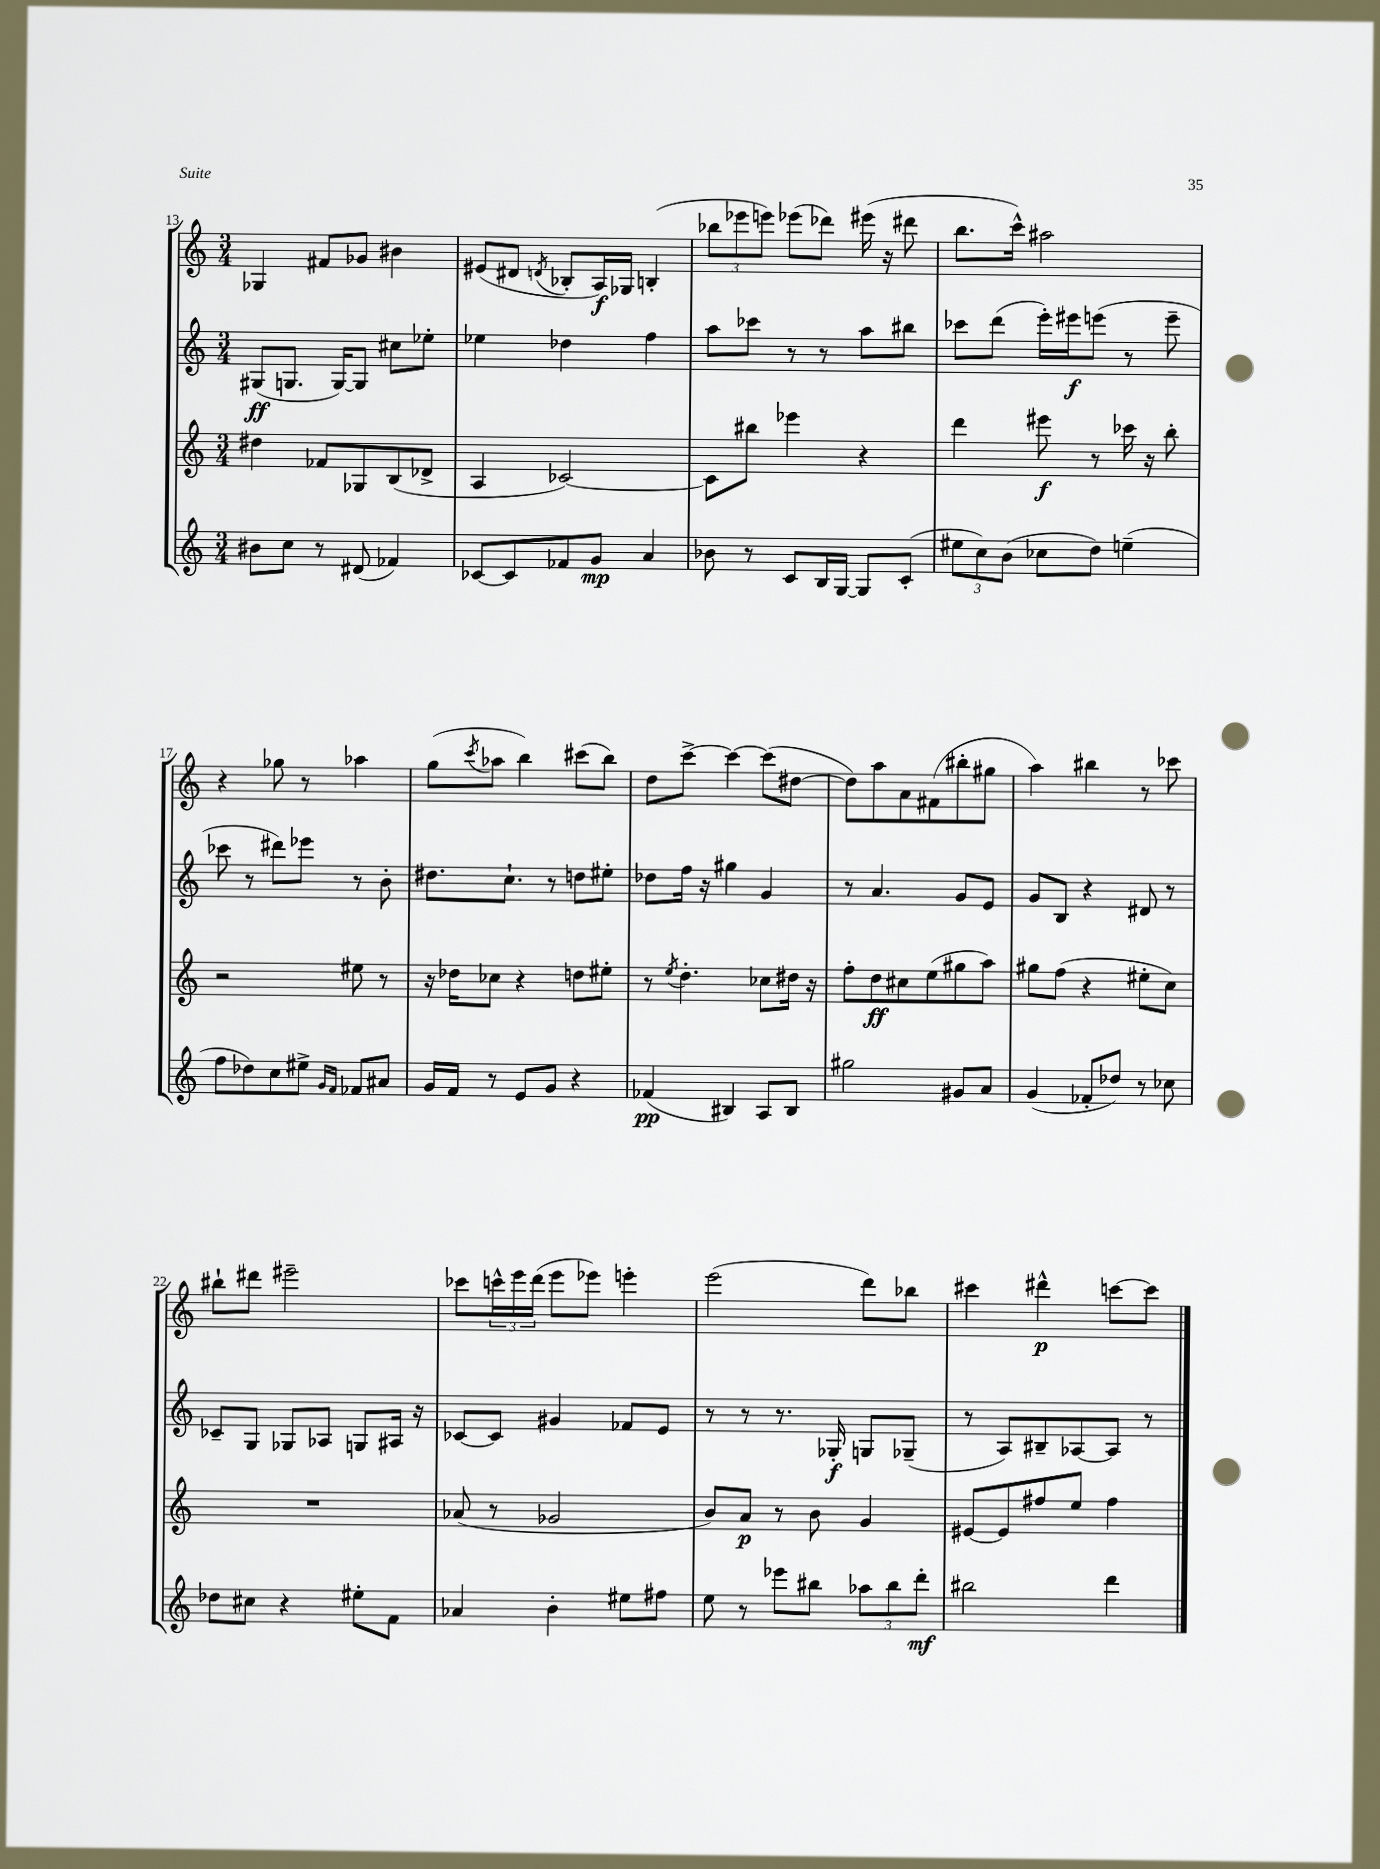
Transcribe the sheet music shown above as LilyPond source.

<<
\new StaffGroup <<
\new Staff = "s0" {
    \clef treble \key c \major \numericTimeSignature \time 3/4
    ges4 fis'8 ges'8 bis'4 |
    eis'8( dis'8 \acciaccatura { d'8 } bes8-. a16\f) ges16 b4-.( |
    \tuplet 3/2 { bes''8 ees'''8 e'''8) } ees'''8( des'''8) eis'''16( r16 dis'''8 |
    b''8. c'''16-^) ais''2 |
    r4 ges''8 r8 aes''4 |
    g''8( \acciaccatura { c'''8 } aes''8 b''4) cis'''8( b''8) |
    d''8 c'''8~-> c'''4~ c'''8( dis''8~ |
    dis''8) a''8 a'8 fis'8( bis''8-. gis''8 |
    a''4) bis''4 r8 ces'''8 |
    bis''8-! dis'''8 eis'''2-- |
    ces'''8 \tuplet 3/2 { c'''16-^ e'''16 d'''16( } e'''8 ees'''8) e'''4-. |
    e'''2( d'''8) bes''8 |
    cis'''4 dis'''4-^\p c'''8~ c'''8 \bar "|." |
}
\new Staff = "s1" {
    \clef treble \key c \major \numericTimeSignature \time 3/4
    gis8\ff( g8. g16~) g8 cis''8 ees''8-. |
    ees''4 des''4 f''4 |
    a''8 ces'''8 r8 r8 a''8 bis''8 |
    ces'''8 d'''8( e'''16-.) eis'''16\f e'''8( r8 e'''8-- |
    ces'''8 r8 dis'''8) ees'''8 r8 b'8-. |
    dis''8. c''8.-! r8 d''8 eis''8-. |
    des''8 f''16 r16 gis''4 g'4 |
    r8 a'4. g'8 e'8 |
    g'8 b8 r4 dis'8 r8 |
    ces'8-- g8 ges8 aes8 g8 ais16 r16 |
    ces'8~ ces'8 gis'4 fes'8 e'8 |
    r8 r8 r8. ges16-.\f g8 ges8--( |
    r8 a8) bis8-- aes8~ aes8 r8 \bar "|." |
}
\new Staff = "s2" {
    \clef treble \key c \major \numericTimeSignature \time 3/4
    dis''4 fes'8 ges8 b8( des'8-> |
    a4 ces'2~) |
    ces'8 bis''8 ees'''4 r4 |
    d'''4 eis'''8\f r8 ces'''16 r16 b''8-. |
    r2 eis''8 r8 |
    r16 des''16 ces''8 r4 d''8 eis''8-. |
    r8 \acciaccatura { e''8 } d''4.-. ces''8 dis''16 r16 |
    f''8-. d''8\ff cis''8 e''8( gis''8 a''8) |
    gis''8 f''8( r4 eis''8-. c''8) |
    R2. |
    aes'8( r8 ges'2 |
    b'8) a'8\p r8 b'8 g'4 |
    eis'8~ eis'8 fis''8 e''8 fis''4 \bar "|." |
}
\new Staff = "s3" {
    \clef treble \key c \major \numericTimeSignature \time 3/4
    bis'8 c''8 r8 dis'8( fes'4) |
    ces'8~ ces'8 fes'8 g'8\mp a'4 |
    bes'8 r8 c'8 b16 g16~ g8 c'8-.( |
    \tuplet 3/2 { eis''8 c''8) b'8( } ces''8 d''8) e''4--( |
    f''8 des''8) c''8 eis''8-> \grace { g'16 f'16 } fes'8 ais'8 |
    g'16 f'16 r8 e'8 g'8 r4 |
    fes'4\pp( bis4) a8 bis8 |
    gis''2 gis'8 a'8 |
    g'4( fes'8-. des''8) r8 ces''8 |
    des''8 cis''8 r4 eis''8-. f'8 |
    aes'4 b'4-. eis''8 fis''8 |
    e''8 r8 ees'''8 bis''8 \tuplet 3/2 { aes''8 bis''8 d'''8-.\mf } |
    bis''2 d'''4 \bar "|." |
}
>>
>>
\layout { \context { \Score currentBarNumber = #13 } }
